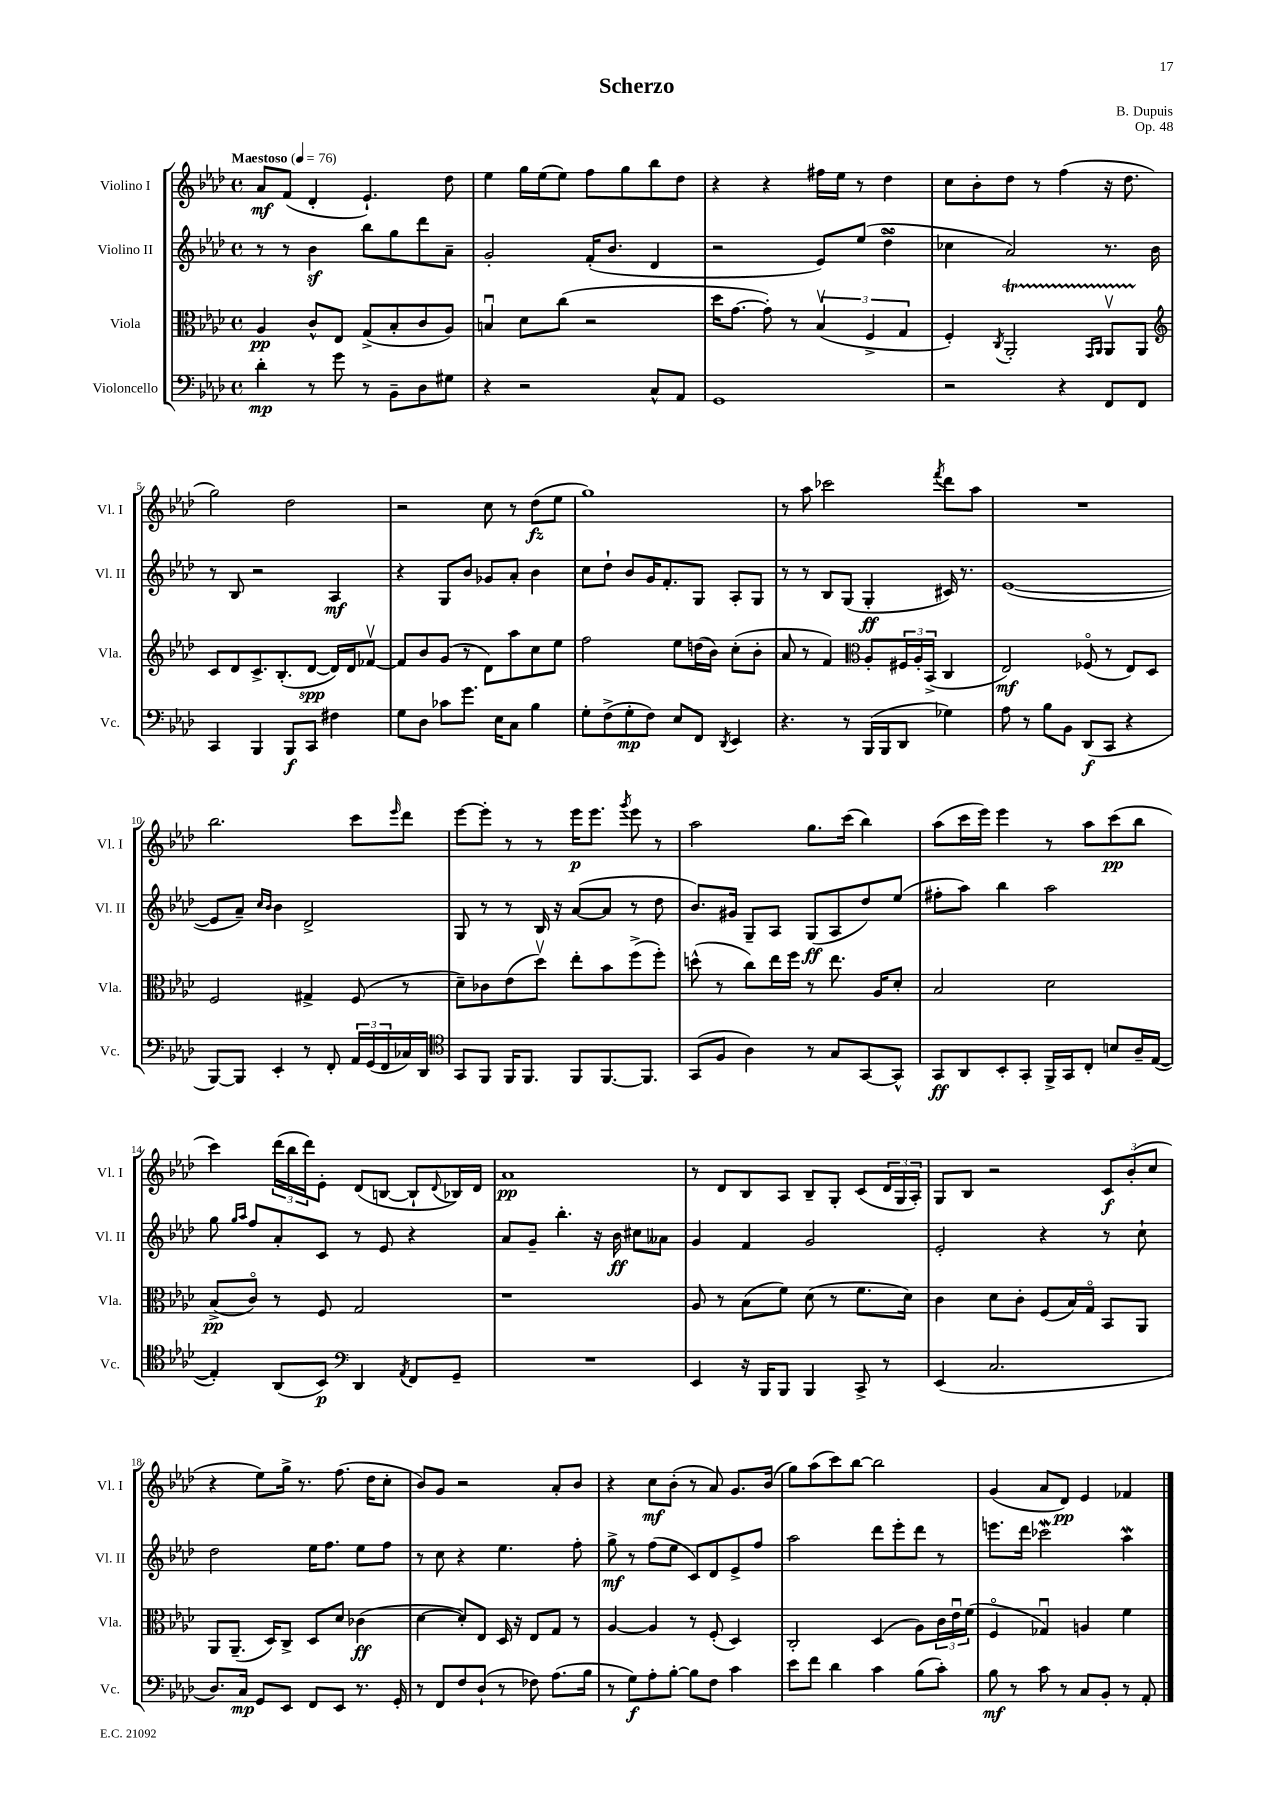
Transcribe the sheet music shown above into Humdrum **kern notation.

**kern	**kern	**kern	**kern
*staff4	*staff3	*staff2	*staff1
*clefF4	*clefC3	*clefG2	*clefG2
*k[b-e-a-d-]	*k[b-e-a-d-]	*k[b-e-a-d-]	*k[b-e-a-d-]
*M4/4	*M4/4	*M4/4	*M4/4
*met(c)	*met(c)	*met(c)	*met(c)
*MM76	*MM76	*MM76	*MM76
4d-'	4A-	8r	8a-
.	.	8r	(8f
8r	8c^^	4b-	4d-'
8g	8E-	.	.
8r	(8G^	8bb-	4.e-`)
8BB-~	8B-'	8gg	.
8D-	8c	8ddd-	.
8G#	8A-)	8a-~	8dd-
=	=	=	=
4r	4Bu	2g'	4ee-
2r	8d-	.	16gg
.	.	.	(16ee-
.	(8cc	.	8ee-)
.	2r	(16f'	8ff
.	.	8.b-	.
.	.	.	8gg
8C^^	.	4d-	8bb-
8AA-	.	.	8dd-
=	=	=	=
1GG	16dd-	2r	4r
.	[8.g	.	.
.	8g'])	.	4r
.	8r	.	.
.	(6B-v	8e-)	16ff#
.	.	.	16ee-
.	.	(8ee-	8r
.	6F^	.	.
.	.	4dd-^	4dd-
.	6G	.	.
=	=	=	=
2r	4F')	4cc-	8cc
.	.	.	8b-'
.	8qC	.	.
.	2AA-'	2a-)	8dd-
.	.	.	8r
4r	.	.	(4ff
.	16qqGG	.	.
.	16qqAA-	.	.
8FF	8AA-v	8.r	16r
.	.	.	8.dd-
8FF	8AA-	.	.
.	.	16b-	.
=	=	=	=
*	*clefG2	*	*
4CC	8c	8r	2gg)
.	8d-	8B-	.
4BBB-	8.c^	2r	.
.	(8.B-'	.	.
8BBB-	.	.	2dd-
8CC	[8d-	.	.
4F#	16d-])	4A-	.
.	16d-	.	.
.	[8f-v	.	.
=	=	=	=
8G	8f-]	4r	2r
8D-	8b-	.	.
8c-	(8g	8G	.
8.g	8r	8b-	.
.	8d-)	8g-	8cc
16E-	.	.	.
8C	8aa-	8a-'	8r
4B-	8cc	4b-	(8dd-
.	8ee-	.	8ee-
=	=	=	=
8G'	2ff	8cc	1gg)
(8F^	.	8dd-`	.
8G'	.	8b-	.
8F)	.	16g	.
.	.	8.f'	.
8E-	8ee-	.	.
8FF	(16dd	8G	.
.	16b-)	.	.
8qDD-	.	.	.
4EE-	(8cc'	8A-'	.
.	8b-'	8G	.
=	=	=	=
4.r	8a-	8r	8r
.	8r	8r	8aa-
.	4f)	8B-	2ccc-
8r	.	(8G	.
*	*clefC3	*	*
(16BBB-	8A-'	4G'	.
16BBB-	.	.	.
8DD-	24F#	.	.
.	24A-'	.	.
.	(24BB-^	.	.
.	.	.	8qfff
4G-)	4C	16c#)	8ddd-
.	.	8.r	.
.	.	.	8aa-
=	=	=	=
8A-	2E-)	([1e-	1r
8r	.	.	.
8B-	.	.	.
8BB-	.	.	.
(8DD-	(8F-o	.	.
8CC	8r	.	.
4r	8E-)	.	.
.	8D-	.	.
=	=	=	=
[8BBB-)	2F	8e-]	2.bb-
8BBB-]	.	8a-~)	.
.	.	16qqcc	.
.	.	16qqb-	.
4EE-'	.	4b-	.
8r	4G#^	2d-^	.
8FF'	.	.	.
24AA-	(8F	.	8ccc
(24GG	.	.	.
24FF	.	.	.
.	.	.	16qqeee-
16C-)	8r	.	8ddd-
16DD-	.	.	.
=	=	=	=
*clefC4	*	*	*
8GG	8d-~)	8G	[8eee-
8FF	8c-	8r	8eee-']
16FF	(8e-	8r	8r
8.FF	.	.	.
.	8dd-v)	16B-	8r
.	.	16r	.
8FF	8ee-'	([8a-	16eee-
.	.	.	8.eee-
[8.FF	8b-	8a-]	.
.	.	.	8qggg
.	(8ff^	8r	8eee-
8.FF]	.	.	.
.	8ff')	8dd-	8r
=	=	=	=
(8GG	(8dd^^	8.b-)	2aa-
8F	8r	.	.
.	.	16g#	.
4A-)	8cc)	8G~	.
.	16ee-	8A-	.
.	16ff	.	.
8r	8r	(8G	8.gg
8G	8.ee-	8A-	.
.	.	.	(16ccc
[8GG	.	8dd-)	4bb-)
.	16A-	.	.
8GG^^]	8d-'	(8ee-	.
=	=	=	=
8GG	2B-	8ff#'	(8aa-
8AA-	.	8aa-)	16ccc
.	.	.	16eee-)
8BB-'	.	4bb-	4eee-
8GG'	.	.	.
16FF^	2d-	2aa-	8r
16GG	.	.	.
8C'	.	.	8aa-
8B	.	.	(8ccc
16A-~	.	.	8bb-
([16E-	.	.	.
=	=	=	=
4E-'])	(8B-^	8gg	4ccc)
.	.	16qqgg	.
.	.	16qqaa-	.
.	8co)	8ff	.
(8AA-	8r	8a-'	(24ddd-
.	.	.	24bb-
.	.	.	24ddd-)
8BB-)	8F	8c	8e-'
*clefF4	*	*	*
4DD-	2G	8r	(8d-
.	.	8e-	[8B
8qAA-	.	.	.
8FF	.	4r	8B`]
.	.	.	8qqd-
8GG~	.	.	16B-)
.	.	.	16d-
=	=	=	=
1r	1r	8a-	1a-
.	.	8g~	.
.	.	4.bb-'	.
.	.	16r	.
.	.	16b-	.
.	.	8cc#	.
.	.	8a--	.
=	=	=	=
4EE-	8A-	4g	8r
.	8r	.	8d-
16r	(8B-	4f	8B-
16BBB-	.	.	.
8BBB-	8f)	.	8A-
4BBB-	(8d-	2g	8B-~
.	8r	.	8G'
8CC^	8.f	.	(8c
8r	.	.	24d-
.	.	.	24G
.	16d-)	.	.
.	.	.	24A-')
=	=	=	=
(4EE-	4c	2e-'	8G
.	.	.	8B-
2.C	8d-	.	2r
.	8c'	.	.
.	(8F	4r	.
.	16B-)	.	.
.	16Go	.	.
.	8BB-	8r	12c
.	.	.	(12b-'
.	8AA-	8cc`	.
.	.	.	12cc
=	=	=	=
8.D-)	8AA-	2dd-	4r
.	(8.AA-~	.	.
16C	.	.	.
8GG	.	.	8ee-)
.	16D-)	.	.
8EE-	8C^	.	16gg^
.	.	.	8.r
8FF	8D-	16ee-	.
.	.	8.ff	.
8EE-	8d-	.	(8.ff
8.r	(4c-	8ee-	.
.	.	.	16dd-
.	.	8ff	8cc'
16GG'	.	.	.
=	=	=	=
8r	[4d-	8r	8b-)
8FF	.	8cc	8g
8F	8d-'])	4r	2r
(8D-`	8E-	.	.
8r	16D-	4.ee-	.
.	16r	.	.
8F-)	8E-	.	.
(8.A-	8G	.	8a-'
.	8r	8ff'	8b-
16B-	.	.	.
=	=	=	=
8r	[4A-	8gg^	4r
8G)	.	8r	.
8A-'	4A-]	(8ff	8cc
[8B-'	.	8ee-	(8b-'
8B-]	8r	8c)	8r
8F	(8F'	8d-	8a-)
4c	4D-)	8e-^	8.g
.	.	8ff	.
.	.	.	(16b-
=	=	=	=
8e-	2C'	2aa-	8gg)
8f	.	.	(8aa-
4d-	.	.	8ccc)
.	.	.	[8bb-
4c	(4D-	8ddd-	2bb-]
.	.	8eee-'	.
(8B-	8A-)	8ddd-	.
8c')	24c	8r	.
.	24e-u	.	.
.	(24f	.	.
=	=	=	=
8B-	4Fo	8.eee	(4g
8r	.	.	.
.	.	16ddd-	.
8c	4G-u)	2ccc-	8a-
8r	.	.	8d-)
8C	4A	.	4e-
8BB-'	.	.	.
8r	4f	4aa-	4f-
8AA-'	.	.	.
==	==	==	==
*-	*-	*-	*-
